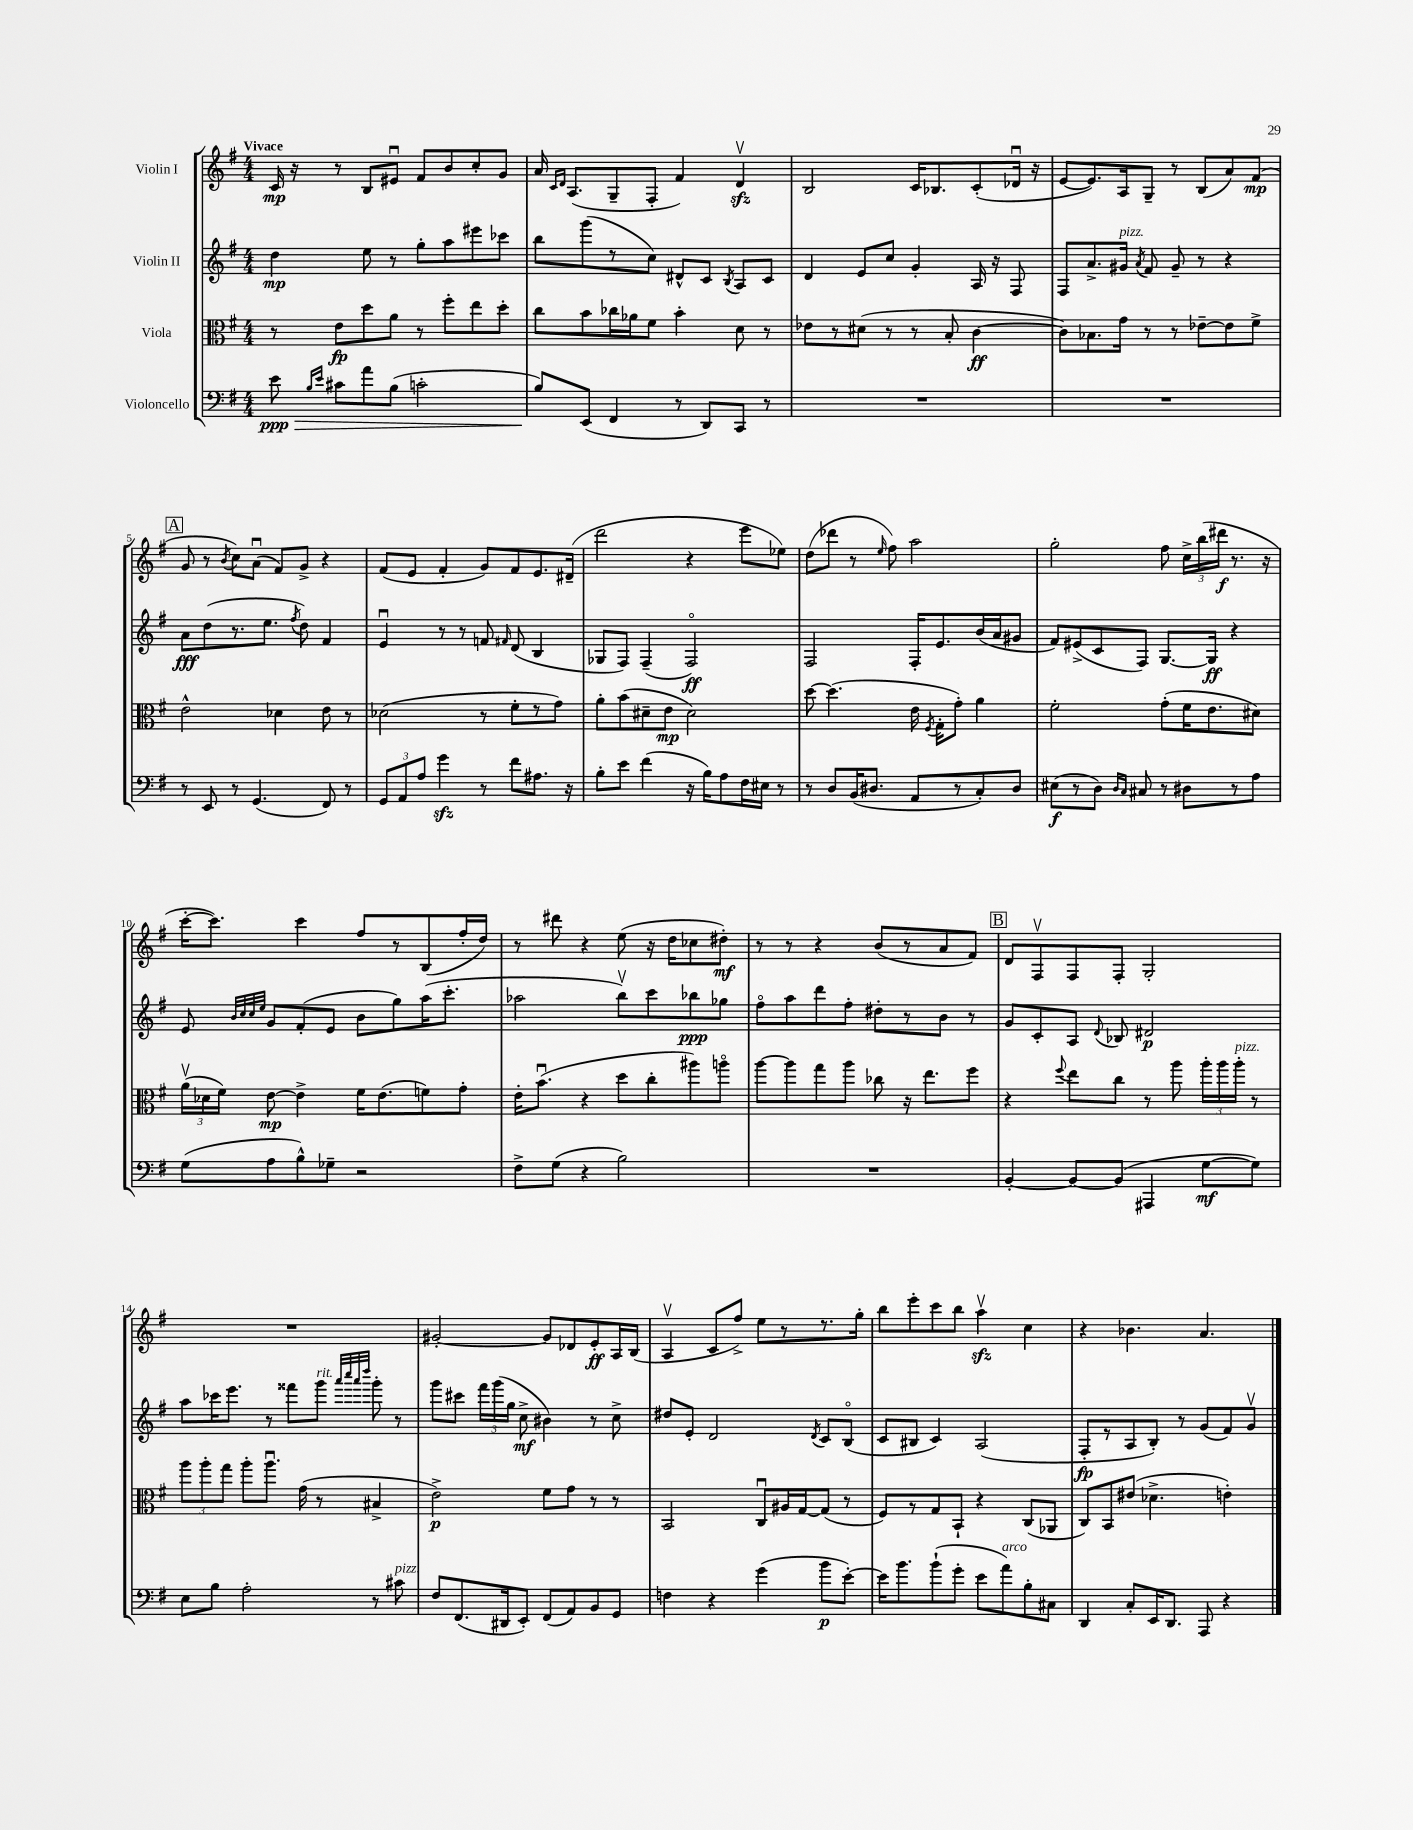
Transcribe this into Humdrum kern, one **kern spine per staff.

**kern	**dynam	**kern	**dynam	**kern	**dynam	**kern	**dynam
*part4	*part4	*part3	*part3	*part2	*part2	*part1	*part1
*staff4	*staff4	*staff3	*staff3	*staff2	*staff2	*staff1	*staff1
*I"Violoncello	*	*I"Viola	*	*I"Violin II	*	*I"Violin I	*
*clefF4	*	*clefC3	*	*clefG2	*	*clefG2	*
*k[f#]	*	*k[f#]	*	*k[f#]	*	*k[f#]	*
*M4/4	*	*M4/4	*	*M4/4	*	*M4/4	*
=1	=1	=1	=1	=1	=1	=1	=1
!	!	!	!	!	!	!LO:TX:a:B:t=Vivace	!
!	!LO:HP:b	!	!	!	!	!	!
8e\	> ppp	8r	.	4dd\	mp	16c/	mp
.	.	.	.	.	.	16r	.
16qqB/LL	.	.	.	.	.	.	.
16qqe/JJ	.	.	.	.	.	.	.
8c#X\L	.	8e\L	fp	.	.	8r	.
8a\	.	8dd\	.	8ee\	.	8B/L	.
(8B\J	.	8a\J	.	8r	.	8e#Xu/J	.
2cn'\	.	8r	.	8gg'\L	.	8f#/L	.
.	.	8ff#'\L	.	8aa\	.	8b/	.
.	.	8ee\	.	8eee#X\	.	8cc'/	.
.	.	8dd'\J	.	8ccc-X\J	.	8g/J	.
=2	=2	=2	=2	=2	=2	=2	=2
8B/L)	.	8cc\L	.	8bb\L	.	16a/	.
.	.	.	.	.	.	16qqc/LL	.
.	.	.	.	.	.	16qqd/JJ	.
.	.	.	.	.	.	(8.A/L	.
(8EE/J	]	8b\	.	(8ggg\	.	.	.
4FF#/	.	16cc-X\L	.	8r	.	8G~/	.
.	.	16a-X\J	.	.	.	.	.
.	.	8f#\J	.	8cc\J)	.	8F#'/J	.
8r	.	4b'\	.	8d#X^^/L	.	4f#/)	.
8DD/L)	.	.	.	8c/J	.	.	.
.	.	.	.	8qB/	.	.	.
8CC/J	.	8d\	.	8A/L	.	4dzzv/	.
8r	.	8r	.	8c/J	.	.	.
=3	=3	=3	=3	=3	=3	=3	=3
1r	.	8e-X\L	.	4d/	.	2B/	.
.	.	8r	.	.	.	.	.
.	.	(8d#X\J	.	8e/L	.	.	.
.	.	8r	.	8cc/J	.	.	.
.	.	8r	.	4g'/	.	16c/KL	.
.	.	.	.	.	.	8.B-X/	.
.	.	8B'/	.	.	.	.	.
.	.	[4c\	ff	16A/	.	(8c'/	.
.	.	.	.	16r	.	.	.
.	.	.	.	8F#/	.	16d-Xu/Jk	.
.	.	.	.	.	.	16r	.
=4	=4	=4	=4	=4	=4	=4	=4
1r	.	8c\L])	.	8F#/L	.	[8e/L	.
.	.	8.B-X\	.	8.a^/	.	8.e/])	.
!	!	!	!	!LO:TX:a:i:t=pizz.	!	!	!
.	.	16g\Jk	.	16g#X/Jk	.	16A/k	.
.	.	.	.	8qa/	.	.	.
.	.	8r	.	8f#/	.	8G~/J	.
.	.	8r	.	8g#~/	.	8r	.
.	.	[8e-X~\L	.	8r	.	(8B/L	.
.	.	8e-\]	.	4r	.	8a/)	.
.	.	8f#^\J	.	.	.	(8f#/J	mp
!!LO:LB:g=z
!!LO:REH:place=s1:t=A
=5	=5	=5	=5	=5	=5	=5	=5
8r	.	2e^^\	.	8a\L	fff	8g/	.
8EE/	.	.	.	(8dd\	.	8r	.
.	.	.	.	.	.	8qb/	.
8r	.	.	.	8.r	.	8cc\L)	.
(4.GG/	.	.	.	.	.	(8au\J	.
.	.	.	.	8.ee\J	.	.	.
.	.	4d-X\	.	.	.	8f#/L)	.
.	.	.	.	8qff#/	.	.	.
.	.	.	.	8dd\)	.	8g^/J	.
8FF#/)	.	8e\	.	4f#/	.	4r	.
8r	.	8r	.	.	.	.	.
=6	=6	=6	=6	=6	=6	=6	=6
12GG/L	.	(2d-X\	.	4eu/	.	(8f#/L	.
12AA/	.	.	.	.	.	.	.
.	.	.	.	.	.	8e/J	.
12A/J	.	.	.	.	.	.	.
4gzz\	.	.	.	8r	.	4f#'/	.
.	.	.	.	8r	.	.	.
8r	.	8r	.	8fn/	.	8g/L)	.
.	.	.	.	16qqf#X/	.	.	.
8f#\L	.	8f#'\L	.	(8d/	.	8f#/	.
8.A#X\J	.	8r	.	4B/	.	8.e/	.
.	.	8g\J)	.	.	.	.	.
16r	.	.	.	.	.	(16d#X~/Jk	.
=7	=7	=7	=7	=7	=7	=7	=7
8B'\L	.	8a'\L	.	8G-X/L	.	2ddd\	.
8e\J	.	(8b\	.	8F#/J)	.	.	.
(4f#\	.	8d#X~\	.	(4F#~/	.	.	.
.	.	8e\J	mp	.	.	.	.
16r	.	2d#\)	.	2F#/)	ff	4r	.
16B\KL)	.	.	.	.	.	.	.
8A\	.	.	.	.	.	.	.
16F#\L	.	.	.	.	.	8eee\L	.
16E#X\JJ	.	.	.	.	.	.	.
8r	.	.	.	.	.	8ee-X\J)	.
=8	=8	=8	=8	=8	=8	=8	=8
8r	.	[8dd\	.	2F#/	.	(8dd\L	.
8D/L	.	(4.dd\]	.	.	.	8ddd-X\J	.
(16BB/K	.	.	.	.	.	8r	.
8.D#X/J	.	.	.	.	.	.	.
.	.	.	.	.	.	16qqee/	.
.	.	.	.	.	.	8ff#\)	.
8AA/L	.	16e\	.	16F#'/KL	.	2aa\	.
.	.	8qF#/	.	.	.	.	.
.	.	16G'\KL	.	8.e/	.	.	.
8r	.	8g'\J)	.	.	.	.	.
8C'/)	.	4a\	.	(16b/L	.	.	.
.	.	.	.	16a/J	.	.	.
8D#/J	.	.	.	8g#X/J	.	.	.
=9	=9	=9	=9	=9	=9	=9	=9
(8E#X\L	f	2f#'\	.	8f#/L)	.	2gg'\	.
8r	.	.	.	(8e#X^/	.	.	.
8D\J)	.	.	.	8c/	.	.	.
16qqD/LL	.	.	.	.	.	.	.
16qqC/JJ	.	.	.	.	.	.	.
8C#X/	.	.	.	8F#/J)	.	.	.
8r	.	(8g'\L	.	[8.G/L	.	8ff#\	.
8D#X\L	.	16f#\K	.	.	.	24cc^\LL	.
.	.	.	.	.	.	(24bb\	.
.	.	8.e\	.	16G/Jk]	ff	.	.
.	.	.	.	.	.	24ddd#X\JJ	f
8r	.	.	.	4r	.	8.r	.
8A\J	.	8d#X\J)	.	.	.	.	.
.	.	.	.	.	.	16r	.
!!LO:LB:g=z
=10	=10	=10	=10	=10	=10	=10	=10
(8G\L	.	(24av\LL	.	8e/	.	[16ccc'\KL	.
.	.	24d-X\	.	.	.	.	.
.	.	.	.	.	.	8.ccc\J])	.
.	.	24f#\JJ)	.	.	.	.	.
.	.	.	.	32qqb/LLL	.	.	.
.	.	.	.	32qqcc/	.	.	.
.	.	.	.	32qqcc/	.	.	.
.	.	.	.	32qqee/JJJ	.	.	.
8A\	.	[8e\	mp	8g/L	.	.	.
8B^^\)	.	4e^\]	.	(8f#'/	.	4ccc\	.
8G-X~\J	.	.	.	8e/J	.	.	.
2r	.	16f#\KL	.	8b\L	.	8ff#/L	.
.	.	(8.e\	.	.	.	.	.
.	.	.	.	8gg\)	.	8r	.
.	.	8fn\)	.	(16aa\K	.	(8B/	.
.	.	.	.	8.ccc'\J	.	.	.
.	.	8g'\J	.	.	.	16ff#'/L	.
.	.	.	.	.	.	16dd/JJ)	.
=11	=11	=11	=11	=11	=11	=11	=11
8F#^\L	.	16e'\KL	.	2aa-X\	.	8r	.
.	.	(8.bu\J	.	.	.	.	.
(8G\J	.	.	.	.	.	8ddd#X\	.
4r	.	4r	.	.	.	4r	.
2B\)	.	8dd\L	.	8bbv\L)	.	(8ee\	.
.	.	8cc'\	.	8ccc\	.	16r	.
.	.	.	.	.	.	16dd\KL	.
.	.	8aa#X\)	.	8bb-X\	ppp	8cc-X\	.
.	.	8aan\J	.	8gg-X\J	.	8dd#X'\J)	mf
=12	=12	=12	=12	=12	=12	=12	=12
1r	.	[8aa\L	.	8ff#\L	.	8r	.
.	.	8aa\]	.	8aa\	.	8r	.
.	.	8gg\	.	8ddd\	.	4r	.
.	.	8aa\J	.	8ff#'\J	.	.	.
.	.	8cc-X\	.	8dd#X'\L	.	(8b/L	.
.	.	16r	.	8r	.	8r	.
.	.	8.ee\L	.	.	.	.	.
.	.	.	.	8b\J	.	8a/	.
.	.	8ff#\J	.	8r	.	8f#/J)	.
!!LO:REH:place=s1:t=B
=13	=13	=13	=13	=13	=13	=13	=13
[4BB'/	.	4r	.	8g/L	.	8d/L	.
.	.	.	.	8c'/	.	8F#v/	.
.	.	8qqff#/	.	.	.	.	.
8BB/L_	.	8ee\L	.	8A/J	.	8F#/	.
.	.	.	.	8qqd/	.	.	.
(8BB/J]	.	8cc\J	.	8B-X/	.	8F#'/J	.
4AAA#X/	.	8r	.	2d#X/	p	2G'/	.
.	.	8aa\	.	.	.	.	.
[8G\L	mf	24aa'\LL	.	.	.	.	.
.	.	24aa\	.	.	.	.	.
!	!	!LO:TX:a:i:t=pizz.	!	!	!	!	!
.	.	24aa'\JJ	.	.	.	.	.
8G\J])	.	8r	.	.	.	.	.
!!LO:LB:g=z
=14	=14	=14	=14	=14	=14	=14	=14
8E\L	.	12aa\L	.	8aa\L	.	1r	.
.	.	12aa'\	.	.	.	.	.
8B\J	.	.	.	16ccc-X\K	.	.	.
.	.	12gg\J	.	.	.	.	.
.	.	.	.	8.eee\J	.	.	.
2A'\	.	8aa'\L	.	.	.	.	.
.	.	8.aau\J	.	8r	.	.	.
.	.	.	.	8fff##X\L	.	.	.
.	.	(16g\	.	.	.	.	.
!	!	!	!	!LO:TX:a:i:t=rit.	!	!	!
.	.	8r	.	8ggg\J	.	.	.
.	.	.	.	32qqaaa/LLL	.	.	.
.	.	.	.	32qqcccc/	.	.	.
.	.	.	.	32qqaaa/	.	.	.
.	.	.	.	32qqdddd/JJJ	.	.	.
8r	.	4B#X^/	.	8ggg'\	.	.	.
!LO:TX:a:i:t=pizz.	!	!	!	!	!	!	!
8c#X\	.	.	.	8r	.	.	.
=15	=15	=15	=15	=15	=15	=15	=15
8F#/L	.	2e^\)	p	8ggg\L	.	[2g#X'/	.
(8.FF#/	.	.	.	8ccc#X\J	.	.	.
.	.	.	.	24fff#\LL	.	.	.
.	.	.	.	(24ggg\	.	.	.
16DD#X/k	.	.	.	.	.	.	.
.	.	.	.	24gg\JJ	.	.	.
8EE'/J)	.	.	.	8cc^\	mf	.	.
(8FF#/L	.	8f#\L	.	4b#X\)	.	8g#/L]	.
8AA/)	.	8g\J	.	.	.	8d-X/	.
8BB/	.	8r	.	8r	.	8e'/	ff
8GG/J	.	8r	.	8cc^\	.	16A/L	.
.	.	.	.	.	.	(16B/JJ	.
=16	=16	=16	=16	=16	=16	=16	=16
4Fn\	.	2BB/	.	8dd#X/L	.	4Av/	.
.	.	.	.	8e'/J	.	.	.
4r	.	.	.	2d/	.	8c/L	.
.	.	.	.	.	.	8ff#^/J)	.
(4g\	.	8Cu/L	.	.	.	8ee\L	.
.	.	16A#X/L	.	.	.	8r	.
.	.	[16G/J	.	.	.	.	.
.	.	.	.	8qd/	.	.	.
8b\L	p	(8G/J]	.	8c/L	.	8.r	.
[8e'\J)	.	8r	.	(8B/J	.	.	.
.	.	.	.	.	.	16gg'\Jk	.
=17	=17	=17	=17	=17	=17	=17	=17
16e\KL]	.	8F#/L)	.	8c/L	.	8bb\L	.
8.b\	.	.	.	.	.	.	.
.	.	8r	.	8B#X/J	.	8eee'\	.
(8b`\	.	8G/	.	4c/)	.	8ccc\	.
8g'\J	.	8BB`/J	.	.	.	8bb\J	.
8e\L	.	4r	.	(2A/	.	4aazzv\	.
!LO:TX:a:i:t=arco	!	!	!	!	!	!	!
8a\)	.	.	.	.	.	.	.
8B'\	.	(8C/L	.	.	.	4cc\	.
8C#X\J	.	8AA-X/J	.	.	.	.	.
=18	=18	=18	=18	=18	=18	=18	=18
4DD/	.	8C/L)	.	8F#'/L	fp	4r	.
.	.	8BB/	.	8r	.	.	.
8C'/L	.	(8e#X/J	.	8A/	.	4.b-X\	.
16EE/K	.	4.d-X^\	.	8B'/J)	.	.	.
8.DD/J	.	.	.	.	.	.	.
.	.	.	.	8r	.	.	.
8AAA/	.	.	.	(8g/L	.	4.a/	.
4r	.	4en'\)	.	8f#/)	.	.	.
.	.	.	.	8gv/J	.	.	.
==	==	==	==	==	==	==	==
*-	*-	*-	*-	*-	*-	*-	*-
